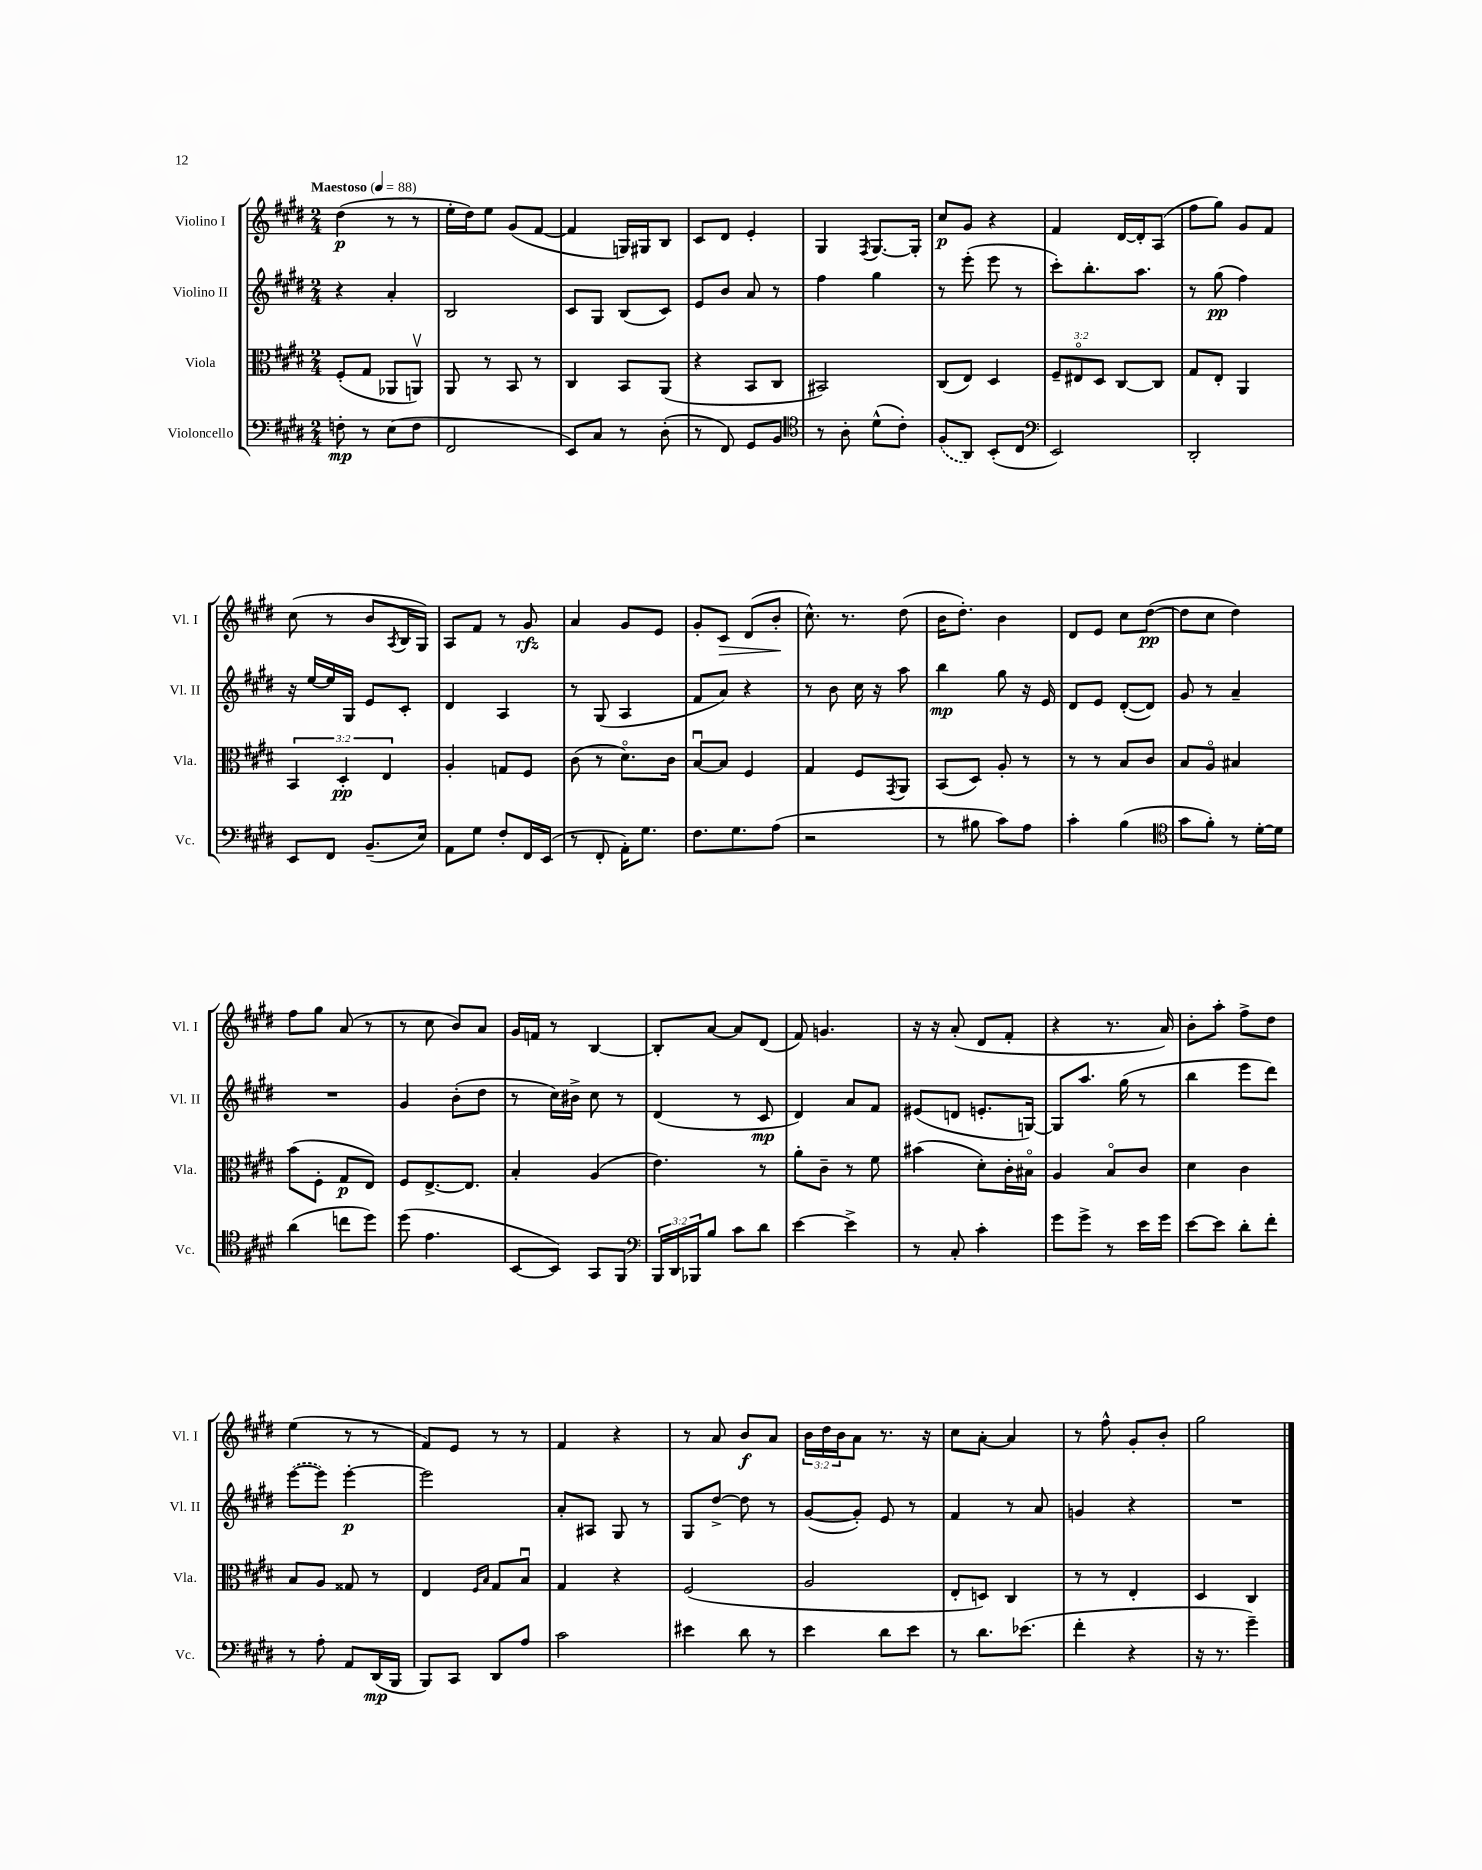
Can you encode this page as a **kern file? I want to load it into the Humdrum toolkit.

**kern	**kern	**kern	**kern
*staff4	*staff3	*staff2	*staff1
*clefF4	*clefC3	*clefG2	*clefG2
*k[f#c#g#d#]	*k[f#c#g#d#]	*k[f#c#g#d#]	*k[f#c#g#d#]
*M2/4	*M2/4	*M2/4	*M2/4
*MM88	*MM88	*MM88	*MM88
8F'	(8F#'	4r	(4dd#
8r	8G#	.	.
(8E	8AA-	4a'	8r
8F	8AAv)	.	8r
=	=	=	=
2FF#	8AA	2B	16ee'
.	.	.	16dd#)
.	8r	.	8ee
.	8BB	.	(8g#
.	8r	.	[8f#
=	=	=	=
8EE)	4C#	8c#	4f#]
8C#	.	8G#	.
8r	8BB	(8B	16G)
.	.	.	16G#
(8D#'	(8AA	8c#)	8B
=	=	=	=
8r	4r	8e	8c#
8FF#)	.	8b	8d#
8GG#	8BB	8a	4e'
8BB	8C#	8r	.
=	=	=	=
*clefC4	*	*	*
8r	2BB#)	4ff#	4G#
8A'	.	.	.
.	.	.	8qF#
(8d#^^	.	4gg#	[8.G#
8c#')	.	.	.
.	.	.	16G#']
=	=	=	=
(8F#	(8C#	8r	8cc#
8AA)	8E)	(8eee'	8g#
(8BB'	4D#	8eee	4r
8C#	.	8r	.
=	=	=	=
*clefF4	*	*	*
2EE)	12F#~	8ccc#')	4f#
.	12E#o	.	.
.	.	8.bb'	.
.	12D#	.	.
.	[8C#	.	[16d#
.	.	8.aa	16d#']
.	8C#]	.	(8A
=	=	=	=
2DD#'	8G#	8r	8ff#
.	8E'	(8gg#	8gg#)
.	4AA	4ff#)	8g#
.	.	.	8f#
=	=	=	=
8EE	6BB	16r	(8cc#
.	.	[16ee	.
8FF#	.	16ee]	8r
.	6D#'	.	.
.	.	16G#	.
(8.BB~	.	8e	8b
.	6E	.	.
.	.	.	8qA
.	.	8c#'	16B
16E)	.	.	16G#)
=	=	=	=
8AA	4A'	4d#	8A
8G#	.	.	8f#
8F#'	8G	4A	8r
16FF#	8F#	.	8g#
(16EE	.	.	.
=	=	=	=
8r	(8c#	8r	4a
8FF#'	8r	(8G#	.
16AA')	8.d#o)	4A	8g#
8.G#	.	.	.
.	.	.	8e
.	16c#	.	.
=	=	=	=
8.F#	[8Bu	8f#	8g#'
.	8B]	8a)	8c#
8.G#	.	.	.
.	4F#	4r	(8d#
(8A	.	.	8b'
=	=	=	=
2r	4G#	8r	8.cc#^^)
.	.	8b	.
.	.	.	8.r
.	8F#	16cc#	.
.	.	16r	.
.	8qGG#	.	.
.	8AA	8aa	(8dd#
=	=	=	=
8r	(8BB	4bb	16b
.	.	.	8.dd#')
8B#	8D#)	.	.
8c#)	8A'	8gg#	4b
8A	8r	16r	.
.	.	16e	.
=	=	=	=
4c#'	8r	8d#	8d#
.	8r	8e	8e
(4B	8B	([8d#'	8cc#
.	8c#	8d#])	([8dd#
=	=	=	=
*clefC4	*	*	*
8g#	8B	8g#	8dd#]
8f#')	8Ao	8r	8cc#
8r	4B#	4a~	4dd#)
[16d#'	.	.	.
16d#]	.	.	.
=	=	=	=
(4a	(8b	2r	8ff#
.	8F#'	.	8gg#
8cc	8G#	.	(8a
8dd#)	8E)	.	8r
=	=	=	=
(8dd#	8F#	4g#	8r
4.e	[8.E^	.	8cc#
.	.	(8b'	8b)
.	8.E]	.	.
.	.	8dd#	8a
=	=	=	=
[8BB	4B'	8r	16g#
.	.	.	16f
8BB])	.	16cc#)	8r
.	.	16b#^	.
8GG#	(4A	8cc#	[4B
8FF#	.	8r	.
=	=	=	=
*clefF4	*	*	*
24BBB	4.e)	(4d#	8B']
24DD#	.	.	.
24BBB-	.	.	.
8B	.	.	[8a
8c#	.	8r	8a]
8d#	8r	8c#	(8d#
=	=	=	=
[4e	8a'	4d#)	8f#)
.	8c#~	.	4.g
4e^]	8r	8a	.
.	8f#	8f#	.
=	=	=	=
8r	(4b#	(8e#	16r
.	.	.	16r
8C#'	.	8d	(8a'
4c#'	8d#')	8.e'	8d#
.	16c#'	.	8f#'
.	16B#o	[16G)	.
=	=	=	=
8g#	4A	8G]	4r
8g#^	.	8.aa	.
8r	8Bo	.	8.r
.	.	(16gg#	.
16e	8c#	8r	.
16g#	.	.	16a)
=	=	=	=
[8e	4d#	4bb	8b'
8e]	.	.	8aa'
8d#'	4c#	8eee	8ff#^
8f#'	.	8ddd#)	8dd#
=	=	=	=
8r	8B	([8eee	(4ee
8A'	8A	8eee])	.
8AA	8G##	[4eee'	8r
(16DD#	8r	.	8r
16BBB	.	.	.
=	=	=	=
8BBB)	4E	2eee]	8f#)
8CC#	.	.	8e
.	16qqF#	.	.
.	16qqB	.	.
8DD#	8G#	.	8r
8A	8Bu	.	8r
=	=	=	=
2c#	4G#	8a'	4f#
.	.	8A#	.
.	4r	8G#	4r
.	.	8r	.
=	=	=	=
4e#	(2F#	8G#	8r
.	.	[8dd#^	8a
8d#	.	8dd#]	8b
8r	.	8r	8a
=	=	=	=
4e	2A	([8g#	24b
.	.	.	24dd#
.	.	.	24b
.	.	8g#'])	8a
8d#	.	8e	8.r
8e	.	8r	.
.	.	.	16r
=	=	=	=
8r	8E'	4f#	8cc#
8.d#	8D)	.	[8a'
.	4C#	8r	4a]
(8.e-	.	.	.
.	.	8a	.
=	=	=	=
4f#'	8r	4g	8r
.	8r	.	8ff#^^
4r	4E'	4r	8g#'
.	.	.	8b'
=	=	=	=
16r	4D#	2r	2gg#
8.r	.	.	.
4g#~)	4C#	.	.
==	==	==	==
*-	*-	*-	*-
